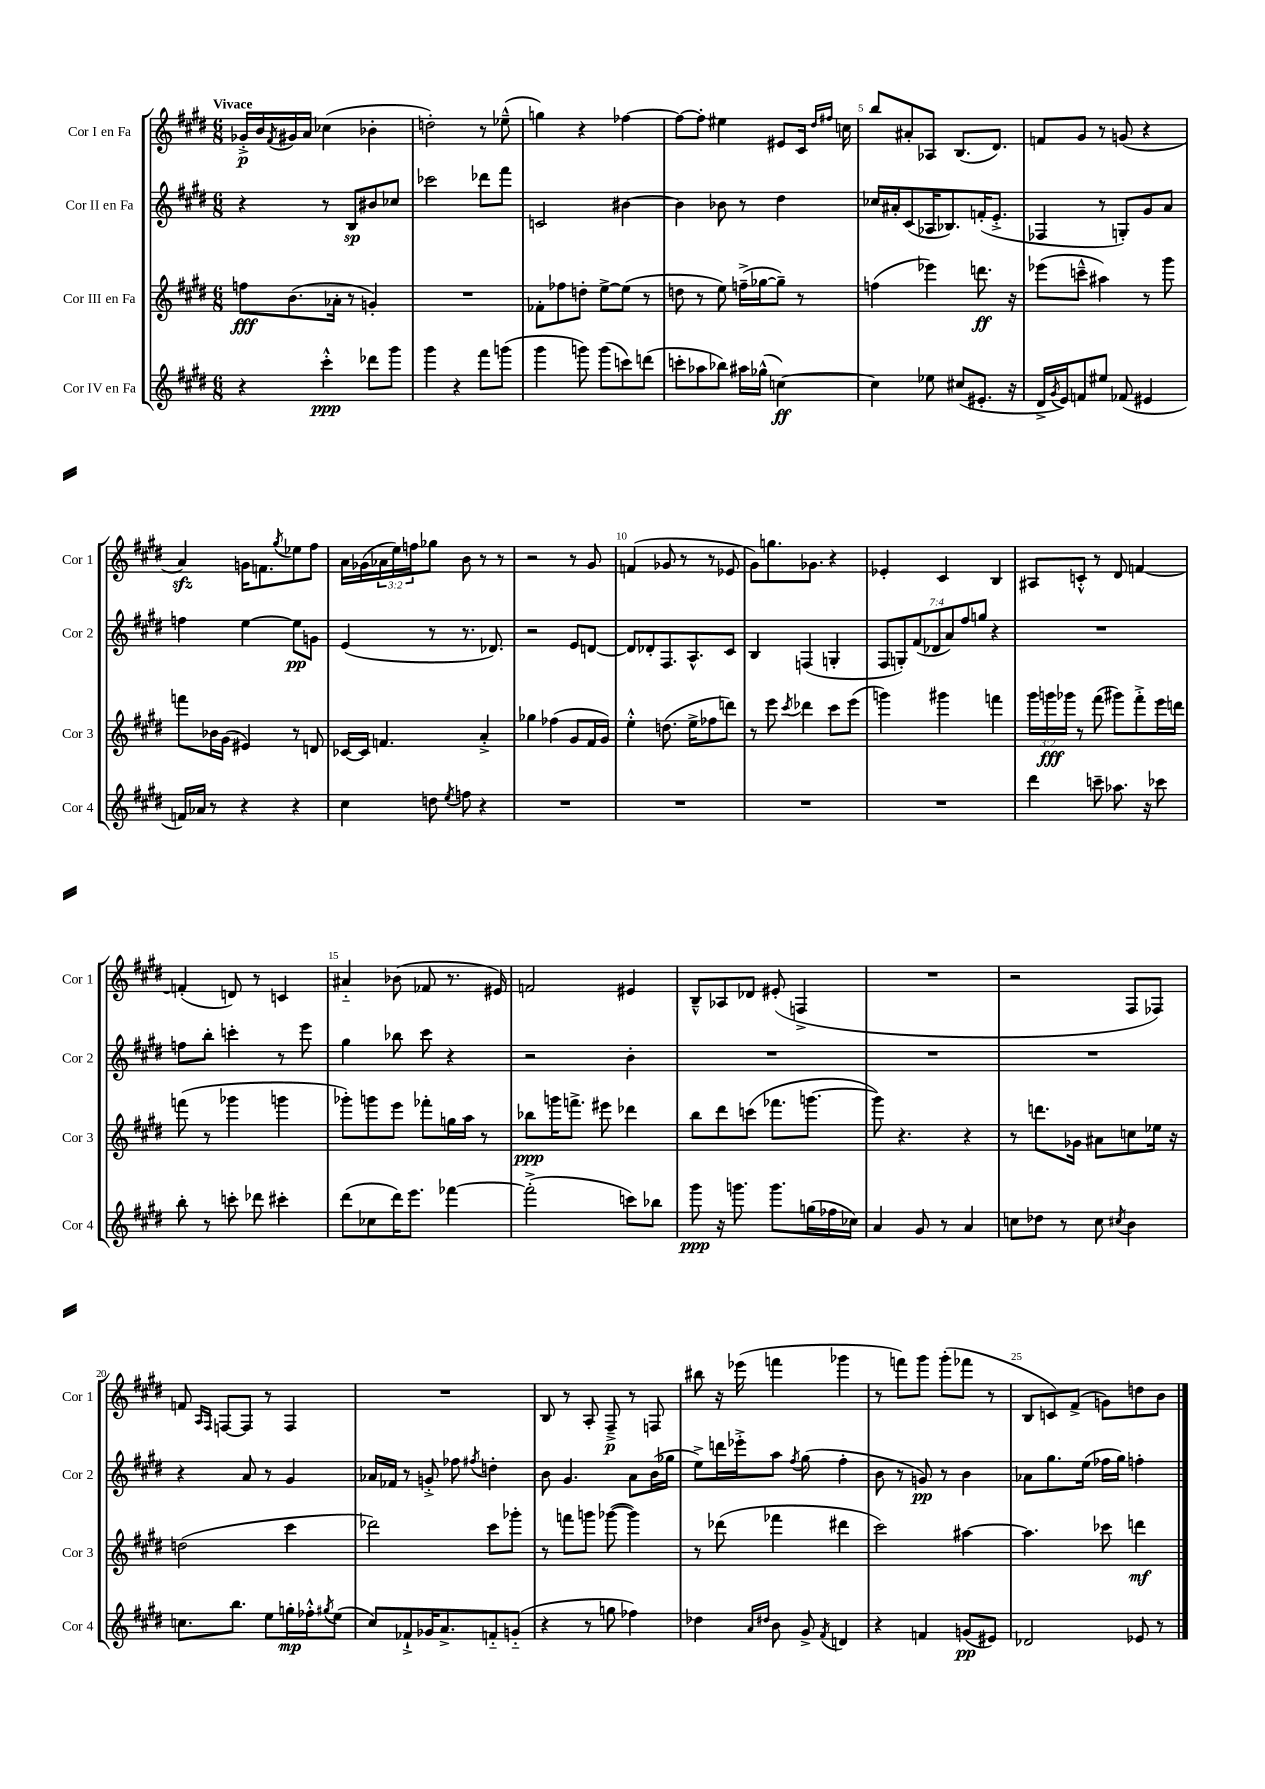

**kern	**dynam	**kern	**dynam	**kern	**dynam	**kern	**dynam
*part4	*part4	*part3	*part3	*part2	*part2	*part1	*part1
*staff4	*staff4	*staff3	*staff3	*staff2	*staff2	*staff1	*staff1
*I"Cor IV en Fa	*	*I"Cor III en Fa	*	*I"Cor II en Fa	*	*I"Cor I en Fa	*
*I'Cor 4	*	*I'Cor 3	*	*I'Cor 2	*	*I'Cor 1	*
*clefG2	*	*clefG2	*	*clefG2	*	*clefG2	*
*k[f#c#g#d#]	*	*k[f#c#g#d#]	*	*k[f#c#g#d#]	*	*k[f#c#g#d#]	*
*M6/8	*	*M6/8	*	*M6/8	*	*M6/8	*
=1	=1	=1	=1	=1	=1	=1	=1
!	!	!	!	!	!	!LO:TX:a:B:t=Vivace	!
4r	.	8ffn\L	fff	4r	.	16g-X'^/LL	p
.	.	.	.	.	.	16b/	.
.	.	.	.	.	.	8qf#/	.
.	.	(8.b\	.	.	.	16g#X/	.
.	.	.	.	.	.	16a/JJ	.
4ccc#'^^\	ppp	.	.	8r	.	(4cc-X\	.
.	.	16a-X'\Jk	.	.	.	.	.
.	.	8r	.	8B/L	sp	.	.
8ddd-X\L	.	4gn'/)	.	8b#X/	.	4b-X'\	.
8ggg#\J	.	.	.	8cc-X/J	.	.	.
=2	=2	=2	=2	=2	=2	=2	=2
4ggg#\	.	2.r	.	2ccc-X\	.	2ddn'\)	.
4r	.	.	.	.	.	.	.
8fff#\L	.	.	.	8ddd-X\L	.	8r	.
(8gggn\J	.	.	.	8fff#\J	.	(8ee-X~^^\	.
=3	=3	=3	=3	=3	=3	=3	=3
4ggg#\	.	8f-X'\L	.	2cn/	.	4ggn\)	.
.	.	8ff-X\	.	.	.	.	.
8gggn\)	.	8ddn'\J	.	.	.	4r	.
(8ggg\L	.	[8ee^\L	.	.	.	.	.
8cccn\)	.	(8ee\J]	.	[4b#X\	.	[4ff-X\	.
(8dddn\J	.	8r	.	.	.	.	.
=4	=4	=4	=4	=4	=4	=4	=4
8cccn'\L	.	8ddn\	.	4b#\]	.	8ff-\L_	.
8aa-X\	.	8r	.	.	.	8ff-'\J]	.
8bb-X\J)	.	8ee\)	.	8b-X\	.	4ee#X\	.
16aa#X\LL	.	(16ffn~^\LL	.	8r	.	.	.
(16gg-X^^\JJ	.	[16gg-X\J	.	.	.	.	.
[4ccn\)	ff	8gg-~\J])	.	4dd#\	.	8e#X/L	.
.	.	8r	.	.	.	16c#/Jk	.
.	.	.	.	.	.	16qqdd#/LL	.
.	.	.	.	.	.	16qqff#X/JJ	.
.	.	.	.	.	.	16ccn\	.
=5	=5	=5	=5	=5	=5	=5	=5
4cc\]	.	(4ffn\	.	16cc-X/LL	.	8bb/L	.
.	.	.	.	16a#X'/J	.	.	.
.	.	.	.	(8c#/	.	8a#X'/	.
8ee-X\	.	4eee-X\)	.	16A-X/K	.	8A-X/J	.
.	.	.	.	8.B-X/)	.	.	.
(8cc#X/L	.	.	.	.	.	(8.B/L	.
8.e#X'/J	.	8.dddn\	ff	(16fn'/K	.	.	.
.	.	.	.	8.e'^/J	.	8.d#/J)	.
16r	.	16r	.	.	.	.	.
=6	=6	=6	=6	=6	=6	=6	=6
16d#^/LL	.	(8eee-X\L	.	4F-X/	.	8fn/L	.
8qg#/	.	.	.	.	.	.	.
16e/J)	.	.	.	.	.	.	.
8fn/	.	8cccn~^^\J	.	.	.	8g#/J	.
8ee#X/J	.	4aa#X\)	.	8r	.	8r	.
(8f-X/	.	.	.	8Gn'/L)	.	(8gn/	.
4e#X/	.	8r	.	8g#/	.	4r	.
.	.	8ggg#\	.	8a/J	.	.	.
!!LO:LB:g=z
=7	=7	=7	=7	=7	=7	=7	=7
16fn/LL)	.	8fffn\L	.	4ffn\	.	4azz/)	.
16a-X/JJ	.	.	.	.	.	.	.
8r	.	16b-X\L	.	.	.	.	.
.	.	(16g#\JJ	.	.	.	.	.
4r	.	4e#X/)	.	[4ee\	.	16gn\KL	.
.	.	.	.	.	.	8.fn\	.
.	.	.	.	.	.	8qgg#/	.
4r	.	8r	.	8ee\L]	pp	8ee-X\	.
.	.	8dn/	.	8gn\J	.	8ff#\J	.
=8	=8	=8	=8	=8	=8	=8	=8
4cc#\	.	[16c-X/LL	.	(4e/	.	16a\LL	.
.	.	16c-/JJ]	.	.	.	(16g-X\	.
.	.	4.fn/	.	.	.	24a-X\	.
.	.	.	.	.	.	24ee\)	.
.	.	.	.	.	.	24ffn\J	.
8ddn\	.	.	.	8r	.	8gg-X\J	.
8qee/	.	.	.	.	.	.	.
8ffn\	.	.	.	8.r	.	8b\	.
4r	.	4a'^/	.	.	.	8r	.
.	.	.	.	8.d-X/)	.	.	.
.	.	.	.	.	.	8r	.
=9	=9	=9	=9	=9	=9	=9	=9
2.r	.	4gg-X\	.	2r	.	2r	.
.	.	(4ff-X\	.	.	.	.	.
.	.	8g#/L	.	8e/L	.	8r	.
.	.	16f#/L	.	[8dn/J	.	8g#/	.
.	.	16g#/JJ)	.	.	.	.	.
=10	=10	=10	=10	=10	=10	=10	=10
2.r	.	4ee'^^\	.	8d/L]	.	(4fn/	.
.	.	.	.	8d-X'/	.	.	.
.	.	(8.ddn\	.	8.F#/	.	8g-X/	.
.	.	.	.	.	.	8r	.
.	.	16ee^\KL	.	8.A^^/	.	.	.
.	.	8ff-X\	.	.	.	8r	.
.	.	8dddn\J)	.	8c#/J	.	8e-X/	.
=11	=11	=11	=11	=11	=11	=11	=11
2.r	.	8r	.	4B/	.	8g#\L)	.
.	.	8eee\	.	.	.	8.ggn\	.
.	.	8qccc#/	.	.	.	.	.
.	.	4ddd-X\	.	(4Fn/	.	.	.
.	.	.	.	.	.	8.g-X\J	.
.	.	8ccc#\L	.	4Gn'/	.	4r	.
.	.	(8eee\J	.	.	.	.	.
=12	=12	=12	=12	=12	=12	=12	=12
2.r	.	4gggn\)	.	14F#/L	.	4e-X'/	.
.	.	.	.	14Gn'/)	.	.	.
.	.	.	.	(14f#/	.	.	.
.	.	.	.	14d-X/	.	.	.
.	.	4ggg#X\	.	.	.	4c#/	.
.	.	.	.	14a/)	.	.	.
.	.	.	.	14ff#/	.	.	.
.	.	.	.	14ggn/J	.	.	.
.	.	4fffn\	.	4r	.	4B/	.
=13	=13	=13	=13	=13	=13	=13	=13
4ddd#\	.	24ggg#\LL	.	2.r	.	8A#X/L	.
.	.	24gggn\	fff	.	.	.	.
.	.	24ggg-X\JJ	.	.	.	.	.
.	.	8r	.	.	.	8cn'^^/J	.
8cccn~\	.	(8fff#\	.	.	.	8r	.
8.aa-X\	.	8ggg#X\L)	.	.	.	8d#/	.
.	.	8fff#'^\	.	.	.	[4fn/	.
16r	.	.	.	.	.	.	.
8ccc-X\	.	16eee\L	.	.	.	.	.
.	.	16dddn\JJ	.	.	.	.	.
!!LO:LB:g=z
=14	=14	=14	=14	=14	=14	=14	=14
8bb'\	.	(8fffn\	.	8ffn\L	.	(4fn'/]	.
8r	.	8r	.	8bb'\J	.	.	.
8cccn'\	.	4ggg-X\	.	4cccn'\	.	8dn/)	.
8ddd-X\	.	.	.	.	.	8r	.
4ccc#X'\	.	4gggn\	.	8r	.	4cn/	.
.	.	.	.	8eee\	.	.	.
=15	=15	=15	=15	=15	=15	=15	=15
(8ddd#\L	.	8ggg-X'\L)	.	4gg#\	.	4a#X/	.
8cc-X\	.	8gggn\	.	.	.	.	.
16ddd#\K)	.	8eee\J	.	8bb-X\	.	(8b-X\	.
8.eee\J	.	.	.	.	.	.	.
.	.	8fff-X'\L	.	8ccc#\	.	8f-X/	.
[4fff-X\	.	16ggn\L	.	4r	.	8.r	.
.	.	16aa\JJ	.	.	.	.	.
.	.	8r	.	.	.	.	.
.	.	.	.	.	.	16e#X/)	.
=16	=16	=16	=16	=16	=16	=16	=16
(2fff-'^\]	.	8bb-X\L	ppp	2r	.	2fn/	.
.	.	16gggn\K	.	.	.	.	.
.	.	8.fffn^\J	.	.	.	.	.
.	.	8eee#X\	.	.	.	.	.
8cccn\L)	.	4ddd-X\	.	4b'\	.	4e#X/	.
8bb-X\J	.	.	.	.	.	.	.
=17	=17	=17	=17	=17	=17	=17	=17
8ggg#\	ppp	8bb\L	.	2.r	.	8B~^^/L	.
16r	.	8ddd#\	.	.	.	8A-X/	.
8.gggn\	.	.	.	.	.	.	.
.	.	(8cccn\J	.	.	.	8d-X/J	.
8.ggg\L	.	8.fff-X\L	.	.	.	(8e#X'/	.
.	.	.	.	.	.	4Fn^/	.
(16ggn\L	.	[8.gggn\J	.	.	.	.	.
16ff-X\	.	.	.	.	.	.	.
16cc-X\JJ)	.	.	.	.	.	.	.
=18	=18	=18	=18	=18	=18	=18	=18
4a/	.	8ggg\])	.	2.r	.	2.r	.
.	.	4.r	.	.	.	.	.
8g#/	.	.	.	.	.	.	.
8r	.	.	.	.	.	.	.
4a/	.	4r	.	.	.	.	.
=19	=19	=19	=19	=19	=19	=19	=19
8ccn\L	.	8r	.	2.r	.	2r	.
8dd-X\J	.	8.dddn\L	.	.	.	.	.
8r	.	.	.	.	.	.	.
.	.	16g-X\Jk	.	.	.	.	.
8cc\	.	8a#X\L	.	.	.	.	.
8qcc#X/	.	.	.	.	.	.	.
4b\	.	8ccn\	.	.	.	8F#/L	.
.	.	16ee-X\Jk	.	.	.	8F-X/J)	.
.	.	16r	.	.	.	.	.
!!LO:LB:g=z
=20	=20	=20	=20	=20	=20	=20	=20
8.ccn\L	.	(2ddn\	.	4r	.	8fn/	.
.	.	.	.	.	.	16qqA/LL	.
.	.	.	.	.	.	16qqF#/JJ	.
.	.	.	.	.	.	[8Fn/L	.
8.bb\J	.	.	.	.	.	.	.
.	.	.	.	8a/	.	8F/J]	.
8ee\L	.	.	.	8r	.	8r	.
16ggn'\L	mp	4ccc#\	.	4g#/	.	4F/	.
16ff-X'^^\J	.	.	.	.	.	.	.
8qgg#X/	.	.	.	.	.	.	.
(8ee\J	.	.	.	.	.	.	.
=21	=21	=21	=21	=21	=21	=21	=21
8cc#/L)	.	2ddd-X\)	.	16a-X/LL	.	2.r	.
.	.	.	.	16f-X/JJ	.	.	.
8f-X`^/	.	.	.	8r	.	.	.
16g-X/K	.	.	.	8gn'^/	.	.	.
8.a^/	.	.	.	.	.	.	.
.	.	.	.	8ff-X\	.	.	.
.	.	.	.	8qff#X/	.	.	.
8fn/	.	8ccc#\L	.	4ddn'\	.	.	.
(8gn/J	.	8ggg-X'\J	.	.	.	.	.
=22	=22	=22	=22	=22	=22	=22	=22
4r	.	8r	.	8b\	.	8B/	.
.	.	8fffn\L	.	4.g#/	.	8r	.
8r	.	8gggn\J	.	.	.	8A'/	.
8ggn\	.	([8ggg-X\	.	.	.	8F#~^/	p
4ff-X\)	.	4ggg-\])	.	8a\L	.	8r	.
.	.	.	.	(16b\L	.	8Fn/	.
.	.	.	.	16gg-X\JJ	.	.	.
=23	=23	=23	=23	=23	=23	=23	=23
4dd-X\	.	8r	.	8ee^\L)	.	8bb#X\	.
.	.	(8ddd-X\	.	16dddn\L	.	16r	.
.	.	.	.	16eee-X'^\J	.	(16eee-X\	.
16qqa/LL	.	.	.	.	.	.	.
16qqdd#X/JJ	.	.	.	.	.	.	.
8b\	.	4fff-X\	.	8aa\J	.	4fffn\	.
.	.	.	.	8qff#/	.	.	.
8g#^/	.	.	.	(8gg#\	.	.	.
8qf#/	.	.	.	.	.	.	.
4dn/	.	4ddd#X\	.	4ff#'\	.	4ggg-X\	.
=24	=24	=24	=24	=24	=24	=24	=24
4r	.	2ccc#\)	.	8b\	.	8r	.
.	.	.	.	8r	.	8fffn\L)	.
4fn/	.	.	.	8gn/)	pp	8ggg#\J	.
.	.	.	.	8r	.	(8ggg#'\L	.
(8gn/L	pp	[4aa#X\	.	4b\	.	8fff-X\J	.
8e#X/J)	.	.	.	.	.	8r	.
=25	=25	=25	=25	=25	=25	=25	=25
2d-X/	.	4.aa#\]	.	8a-X\L	.	8B/L	.
.	.	.	.	8.gg#\	.	8cn/)	.
.	.	.	.	.	.	(8f#^/J	.
.	.	.	.	(16ee\Jk	.	.	.
.	.	8ccc-X\	.	16ff-X\LL	.	8gn\L)	.
.	.	.	.	16gg#\JJ)	.	.	.
8e-X/	.	4dddn\	mf	4ffn'\	.	8ddn\	.
8r	.	.	.	.	.	8b\J	.
==	==	==	==	==	==	==	==
*-	*-	*-	*-	*-	*-	*-	*-
